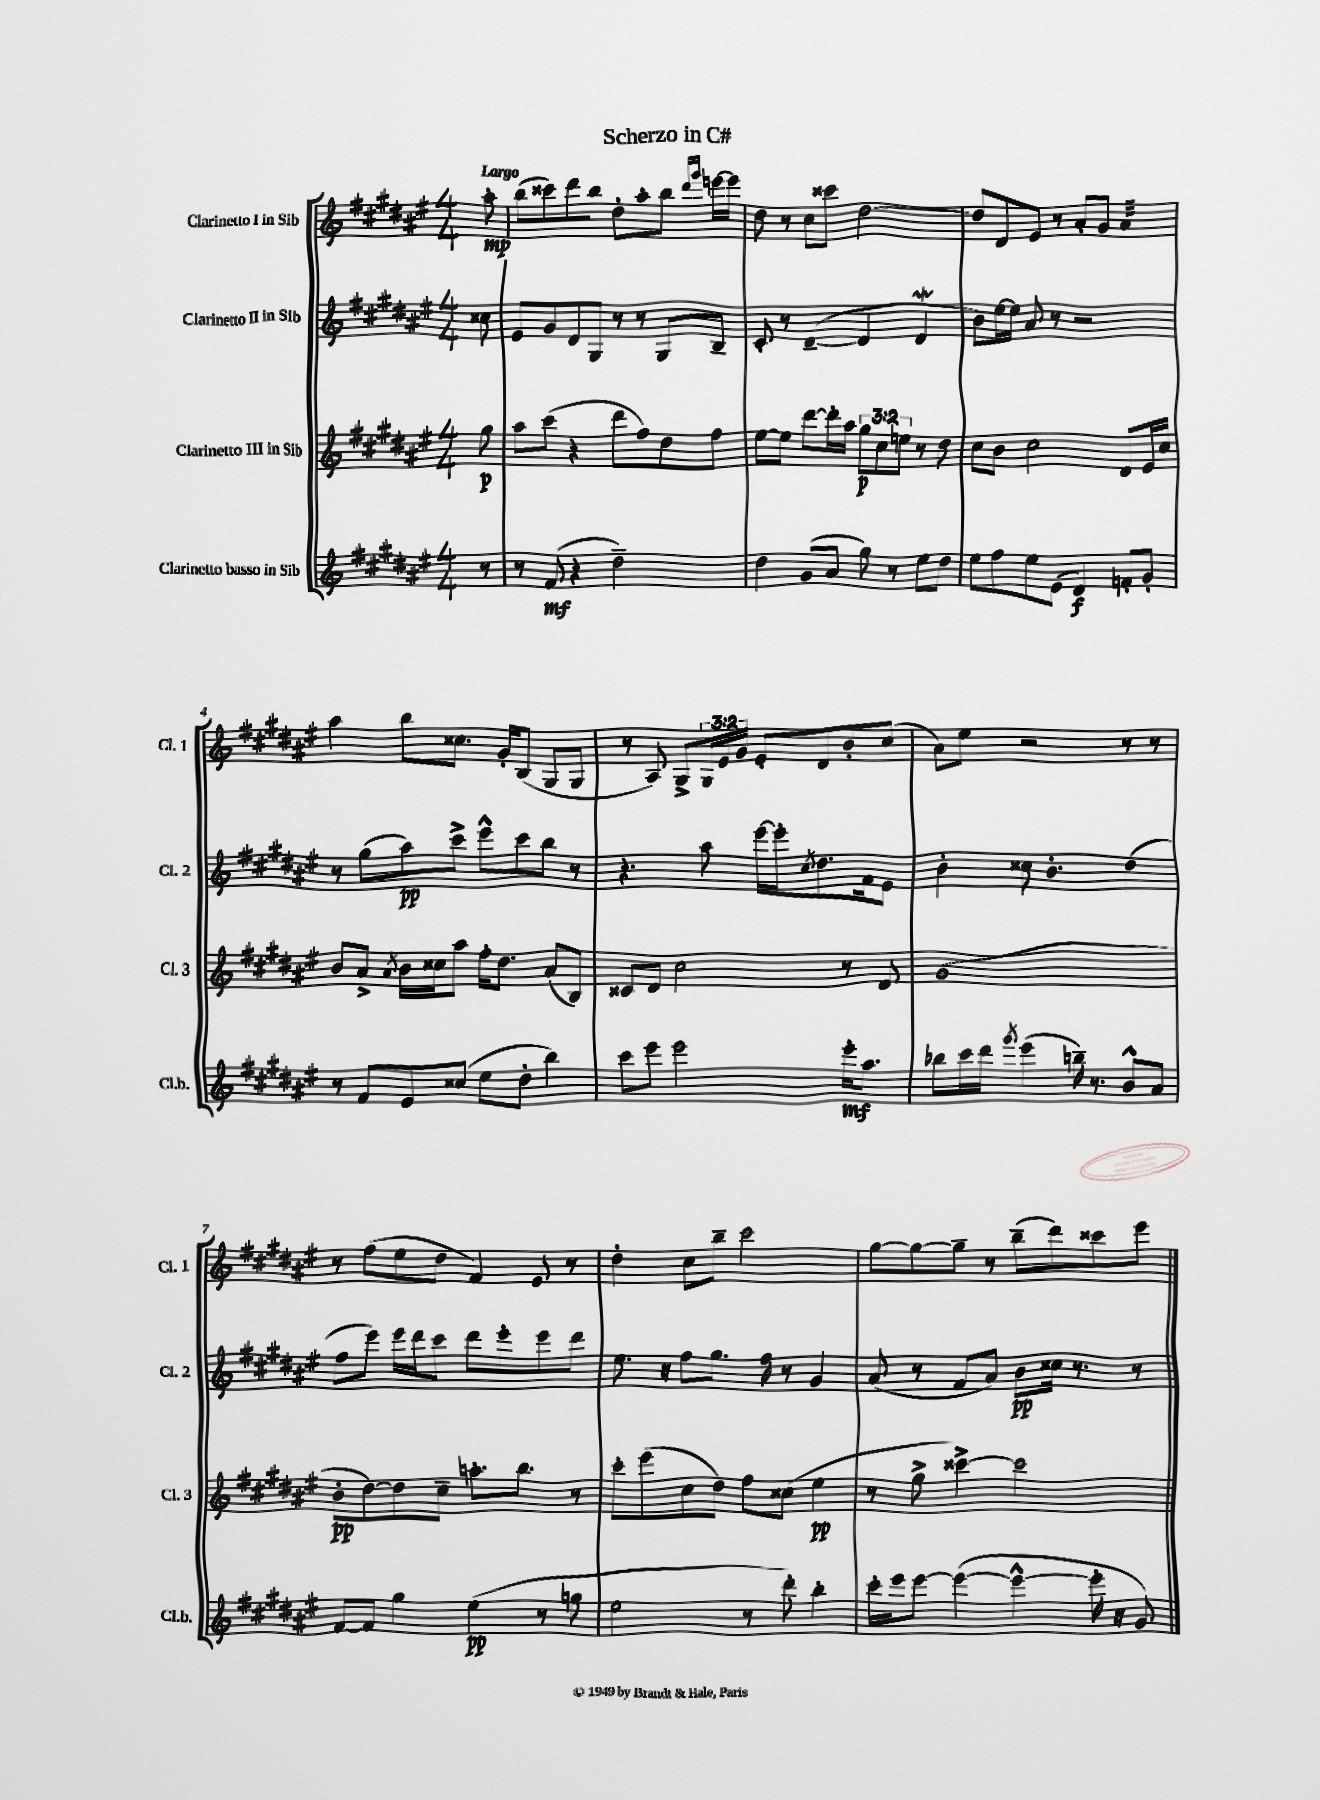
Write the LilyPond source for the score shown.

\header { title = "Scherzo in C#" }
<<
\new StaffGroup <<
\new Staff = "s0" \with { instrumentName = "Clarinetto I in Sib" shortInstrumentName = "Cl. 1" } {
    \clef treble \key fis \major \numericTimeSignature \time 4/4 \override Staff.TupletNumber.text = #tuplet-number::calc-fraction-text \partial 8 \tempo "Largo"
    ais''8-.\mp |
    b''8( cisis'''8) dis'''8 b''8 dis''8-. ais''8-. b''8 \grace { dis'''16 gis'''16 } e'''16~ e'''16 |
    dis''8 r8 cis''8 cisis'''8 dis''2~ |
    dis''8 dis'8 eis'8 r8 ais'8-. gis'8 ais'4:32 |
    ais''4 b''8 cisis''8. gis'16-. b8( gis8 gis8 |
    r8 ais8) gis8-> \tuplet 3/2 { gis16 eis'16 gis'16 } eis'8-. dis'8 b'8-. cis''8( |
    ais'8) eis''8 r2 r8 r8 |
    r8 fis''8( eis''8 dis''8 fis'4) eis'8 r8 |
    dis''4-. cis''8 b''8-- cis'''2 |
    gis''8~ gis''8~ gis''8-- r8 b''8--( dis'''8) cisis'''8 eis'''8 \bar "|." |
}
\new Staff = "s1" \with { instrumentName = "Clarinetto II in Sib" shortInstrumentName = "Cl. 2" } {
    \clef treble \key fis \major \numericTimeSignature \time 4/4 \partial 8
    cisis''8 |
    eis'8 gis'8 dis'8 gis8 r8 r8 gis8 b8-- |
    cis'8-. r8 dis'4~--( dis'4 dis'4\mordent |
    b'8) eis''16~ eis''16 ais'8 r8 r2 |
    r8 gis''8( ais''8\pp) cis'''8-> eis'''8-^ cis'''8 b''8 r8 |
    r4. ais''8 eis'''16~ eis'''16-. \acciaccatura { cis''8 } dis''8. fis'16 eis'8 |
    b'4-. cisis''8 b'4.-. dis''4( |
    fis''8 eis'''8) eis'''16 dis'''16 cis'''8 dis'''8 eis'''8-. eis'''8 dis'''8 |
    eis''8. r16 fis''8 gis''8. fis''16 r8 gis'4 |
    ais'8( r8 fis'8 ais'8) b'8\pp cisis''16 r8. r8 \bar "|." |
}
\new Staff = "s2" \with { instrumentName = "Clarinetto III in Sib" shortInstrumentName = "Cl. 3" } {
    \clef treble \key fis \major \numericTimeSignature \time 4/4 \override Staff.TupletNumber.text = #tuplet-number::calc-fraction-text \partial 8
    gis''8\p |
    ais''8 cis'''8( r4 dis'''8 fis''8) dis''8 fis''8 |
    eis''8~ eis''8 dis'''8~ dis'''16-. ais''16 \tuplet 3/2 { gis''8\p cis''8 e''8 } r8 dis''8 |
    cis''8 b'8 cis''2 dis'8 eis'16 cis''16 |
    b'8 ais'8-> \acciaccatura { ais'8 } b'16 cisis''16 ais''8 fis''16-. dis''8. ais'8( b8) |
    cisis'8 dis'8 cis''2 r8 dis'8 |
    gis'1( |
    b'8-.\pp dis''8~) dis''8 cis''8-- a''8.-. b''8. r8 |
    cis'''8-. eis'''8( cis''8 dis''8) fis''8 cisis''8( eis''4\pp |
    r8 gis''8-> cisis'''4~->) cisis'''2 \bar "|." |
}
\new Staff = "s3" \with { instrumentName = "Clarinetto basso in Sib" shortInstrumentName = "Cl.b." } {
    \clef treble \key fis \major \numericTimeSignature \time 4/4 \partial 8
    r8 |
    r8 fis'8\mf( r4 dis''2--) |
    dis''4 gis'8( ais'8 gis''8) r8 eis''8 dis''8 |
    eis''8 fis''8 eis''8 eis'8( dis'4\f) f'8-. gis'8-. |
    r8 fis'8 eis'8 cisis''8( eis''8 dis''8-. b''4) |
    cis'''8 eis'''8 eis'''2 eis'''16-.\mf ais''8. |
    bes''8 cis'''16 dis'''16 \acciaccatura { gis'''8 } eis'''4( b''16--) r8. b'8-^ ais'8 |
    fis'8~ fis'8 gis''4 eis''4\pp( r8 g''8 |
    eis''2 r8 dis'''8-.) b''4-. |
    cis'''16-. eis'''16 eis'''8~ eis'''4~( eis'''4~-^ eis'''16-. r16 gis'8) \bar "|." |
}
>>
>>
